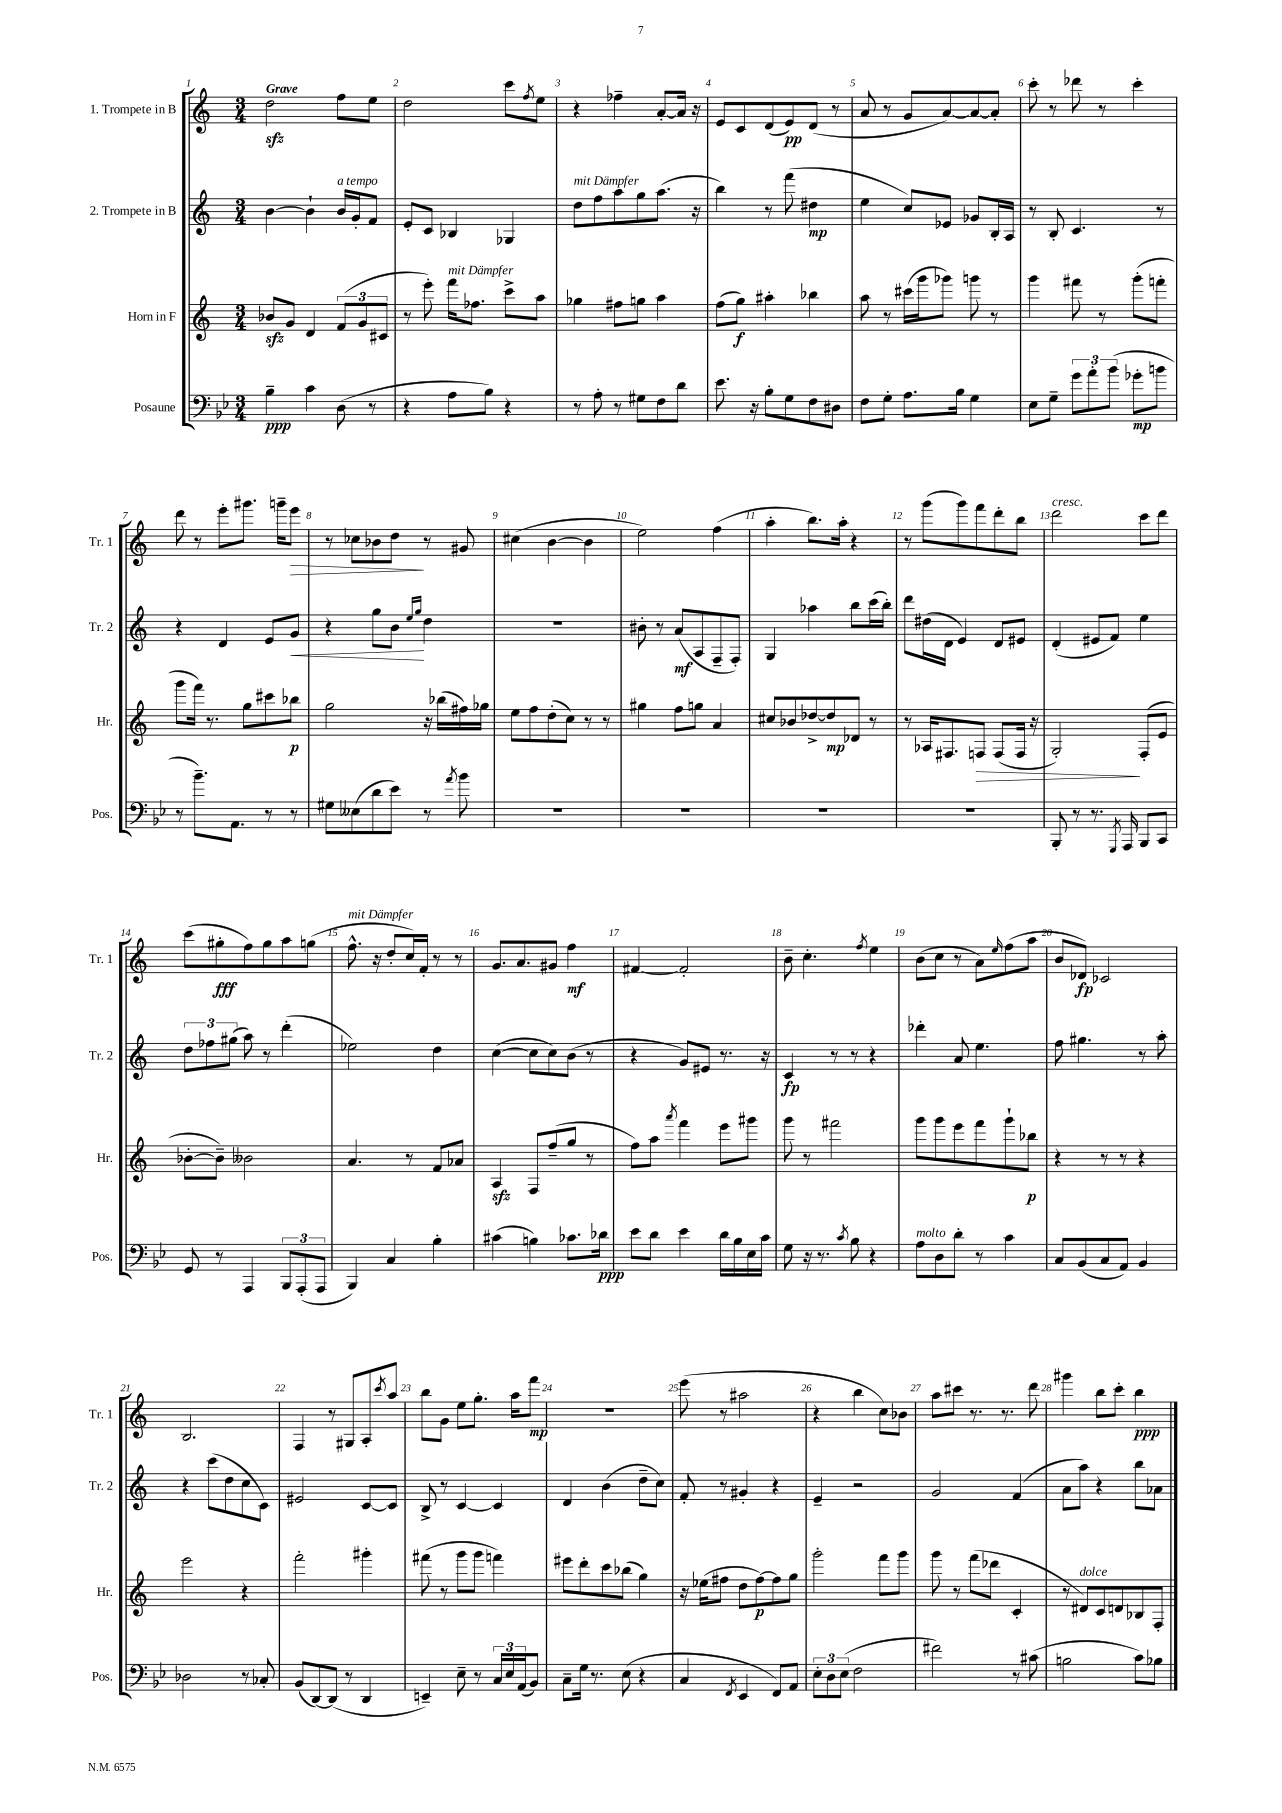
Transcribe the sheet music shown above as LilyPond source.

<<
\new StaffGroup <<
\new Staff = "s0" \with { instrumentName = "1. Trompete in B" shortInstrumentName = "Tr. 1" } {
    \clef treble \key c \major \numericTimeSignature \time 3/4 \tempo "Grave"
    d''2\sfz f''8 e''8 |
    d''2 c'''8 \acciaccatura { f''8 } e''8 |
    r4 fes''4-- a'8~-. a'16 r16 |
    e'8 c'8 d'8( e'8\pp) d'8( r8 |
    a'8 r8 g'8 a'8~) a'8~ a'8-. |
    c'''8-. r8 des'''8 r8 c'''4-. |
    d'''8 r8 e'''8-. gis'''8. g'''16-- e'''8\> |
    r8 ces''8 bes'8 d''8\! r8 gis'8 |
    cis''4( b'4~ b'4 |
    e''2) f''4( |
    a''4-. b''8.) a''16-. r4 |
    r8 g'''8( g'''8) f'''8 d'''8-. b''8 |
    d'''2^\markup { \italic "cresc." } c'''8 d'''8 |
    c'''8( gis''8-.\fff f''8) gis''8 a''8 g''8( |
    f''8.-^^\markup { \italic "mit Dämpfer" } r16 d''8-. c''16) f'16-. r8 r8 |
    g'8. a'8. gis'8 f''4\mf |
    fis'4~ fis'2-. |
    b'8-- c''4.-. \acciaccatura { f''8 } e''4 |
    b'8( c''8 r8 a'8) \grace { e''16 } f''8( a''8 |
    b'8 des'8\fp) ces'2 |
    b2. |
    f4 r8 gis8 a8-. \acciaccatura { c'''8 } a''8 |
    b''8 g'8 e''8 g''8.-. a''16 f'''8\mp |
    R2. |
    e'''8( r8 ais''2 |
    r4 b''4 c''8) bes'8 |
    a''8 cis'''8 r8. r8. d'''8 |
    gis'''4 b''8 c'''8-. b''4\ppp \bar "|." |
}
\new Staff = "s1" \with { instrumentName = "2. Trompete in B" shortInstrumentName = "Tr. 2" } {
    \clef treble \key c \major \numericTimeSignature \time 3/4
    b'4~ b'4-! b'16^\markup { \italic "a tempo" } g'16-. f'8 |
    e'8-. c'8 bes4 ges4 |
    d''8^\markup { \italic "mit Dämpfer" } f''8 a''8 g''8 a''8.( r16 |
    b''4) r8 f'''8( dis''4\mp |
    e''4 c''8) ees'8 ges'8 b16-. a16 |
    r8 b8-. c'4. r8 |
    r4 d'4 e'8 g'8\< |
    r4 g''8 b'8\! \grace { e''16 g''16 } d''4 |
    R2. |
    bis'8-. r8 a'8\mf( a8 f8-- f8-.) |
    g4 aes''4 b''8 c'''16( b''16-.) |
    d'''8 dis''16( d'16 e'4) d'8 eis'8 |
    d'4-.( eis'8 f'8) e''4 |
    \tuplet 3/2 { d''8 fes''8 gis''8( } a''8) r8 d'''4-.( |
    ees''2) d''4 |
    c''4~( c''8 c''8) b'8( r8 |
    r4 g'8) eis'8 r8. r16 |
    c'4\fp r8 r8 r4 |
    des'''4-. a'8 e''4. |
    f''8 gis''4. r8 a''8-. |
    r4 c'''8( d''8 c''8 c'8) |
    eis'2 c'8~ c'8 |
    b8-> r8 c'4~ c'4 |
    d'4 b'4( d''8-- c''8) |
    f'8-. r8 gis'4-. r4 |
    e'4-- r2 |
    g'2 f'4( |
    a'8 a''8) r4 b''8 aes'8 \bar "|." |
}
\new Staff = "s2" \with { instrumentName = "Horn in F" shortInstrumentName = "Hr." } {
    \clef treble \key c \major \numericTimeSignature \time 3/4
    bes'8\sfz g'8 d'4 \tuplet 3/2 { f'8( g'8 cis'8 } |
    r8 e'''8-.) f'''16^\markup { \italic "mit Dämpfer" } fes''8. c'''8-> a''8 |
    ges''4 fis''8 g''8 a''4 |
    f''8( g''8\f) ais''4-. bes''4 |
    a''8 r8 cis'''16( g'''16 ges'''8) g'''8 r8 |
    g'''4 fis'''8 r8 g'''8-.( f'''8-. |
    g'''8 f'''16) r8. g''8 cis'''8 bes''8\p |
    g''2 r16 bes''16( fis''16) ges''16 |
    e''8 f''8 d''8-.( c''8) r8 r8 |
    gis''4 f''8 g''8 a'4 |
    cis''8 bes'8 des''8~-> des''8\mp des'8 r8 |
    r8 aes16 fis8. f8\> f8( f16 r16 |
    g2-.\!) f8-.( e'8 |
    bes'8~-. bes'8--) beses'2 |
    a'4. r8 f'8 aes'8 |
    a4\sfz f8 f''8--( g''8 r8 |
    f''8) a''8 \acciaccatura { a'''8 } f'''4 e'''8 gis'''8 |
    g'''8 r8 fis'''2 |
    g'''8 g'''8 e'''8 f'''8 g'''8-! bes''8\p |
    r4 r8 r8 r4 |
    e'''2 r4 |
    f'''2-. gis'''4-. |
    fis'''8( r8 g'''8 g'''8 f'''4) |
    eis'''8 d'''8-. c'''8 bes''8( g''4) |
    r16 ees''16( fis''8 d''8 fis''8~\p) fis''8 g''8 |
    g'''2-. f'''8 g'''8 |
    g'''8 r8 f'''8( des'''8 c'4-. |
    r8 dis'8^\markup { \italic "dolce" }) c'8 d'8 bes8 f8-. \bar "|." |
}
\new Staff = "s3" \with { instrumentName = "Posaune" shortInstrumentName = "Pos." } {
    \clef bass \key bes \major \numericTimeSignature \time 3/4
    bes4--\ppp c'4 d8( r8 |
    r4 a8 bes8) r4 |
    r8 a8-. r8 gis8 f8 d'8 |
    ees'8. r16 bes8-. g8 f8 dis8 |
    f8 g8-. a8. bes16 g4 |
    ees8 g8-- \tuplet 3/2 { g'8 a'8-. bes'8( } ges'8-.\mp b'8 |
    r8 bes'8.--) a,8. r8 r8 |
    gis8 eeses8( d'8 ees'8) r8 \acciaccatura { a'8 } bes'8 |
    R2. |
    R2. |
    R2. |
    R2. |
    bes,,8-. r8 r8. \acciaccatura { g,,8 } a,,16 bes,,8 c,8 |
    g,8 r8 a,,4 \tuplet 3/2 { bes,,8 a,,8-.( a,,8 } |
    bes,,4) c4 bes4-. |
    cis'4( b4) ces'8. des'16\ppp |
    ees'8 d'8 ees'4 d'16 bes16 ees16 c'16 |
    g8 r16 r8. \acciaccatura { c'8 } bes8 r4 |
    a8^\markup { \italic "molto" } d8 d'8-. r8 c'4 |
    c8 bes,8( c8 a,8) bes,4 |
    des2 r8 ces8-. |
    bes,8( d,8~) d,8( r8 d,4 |
    e,4--) ees8-- r8 \tuplet 3/2 { c16 ees16 a,16( } bes,8) |
    c8-- g16 r8. ees8( r4 |
    c4 \acciaccatura { f,8 } ees,4 f,8) a,8 |
    \tuplet 3/2 { ees8-. d8 ees8( } f2 |
    fis'2) r8 cis'8( |
    b2 c'8) bes8 \bar "|." |
}
>>
>>
\layout { \context { \Score \override BarNumber.break-visibility = ##(#f #t #t) barNumberVisibility = #all-bar-numbers-visible } }
